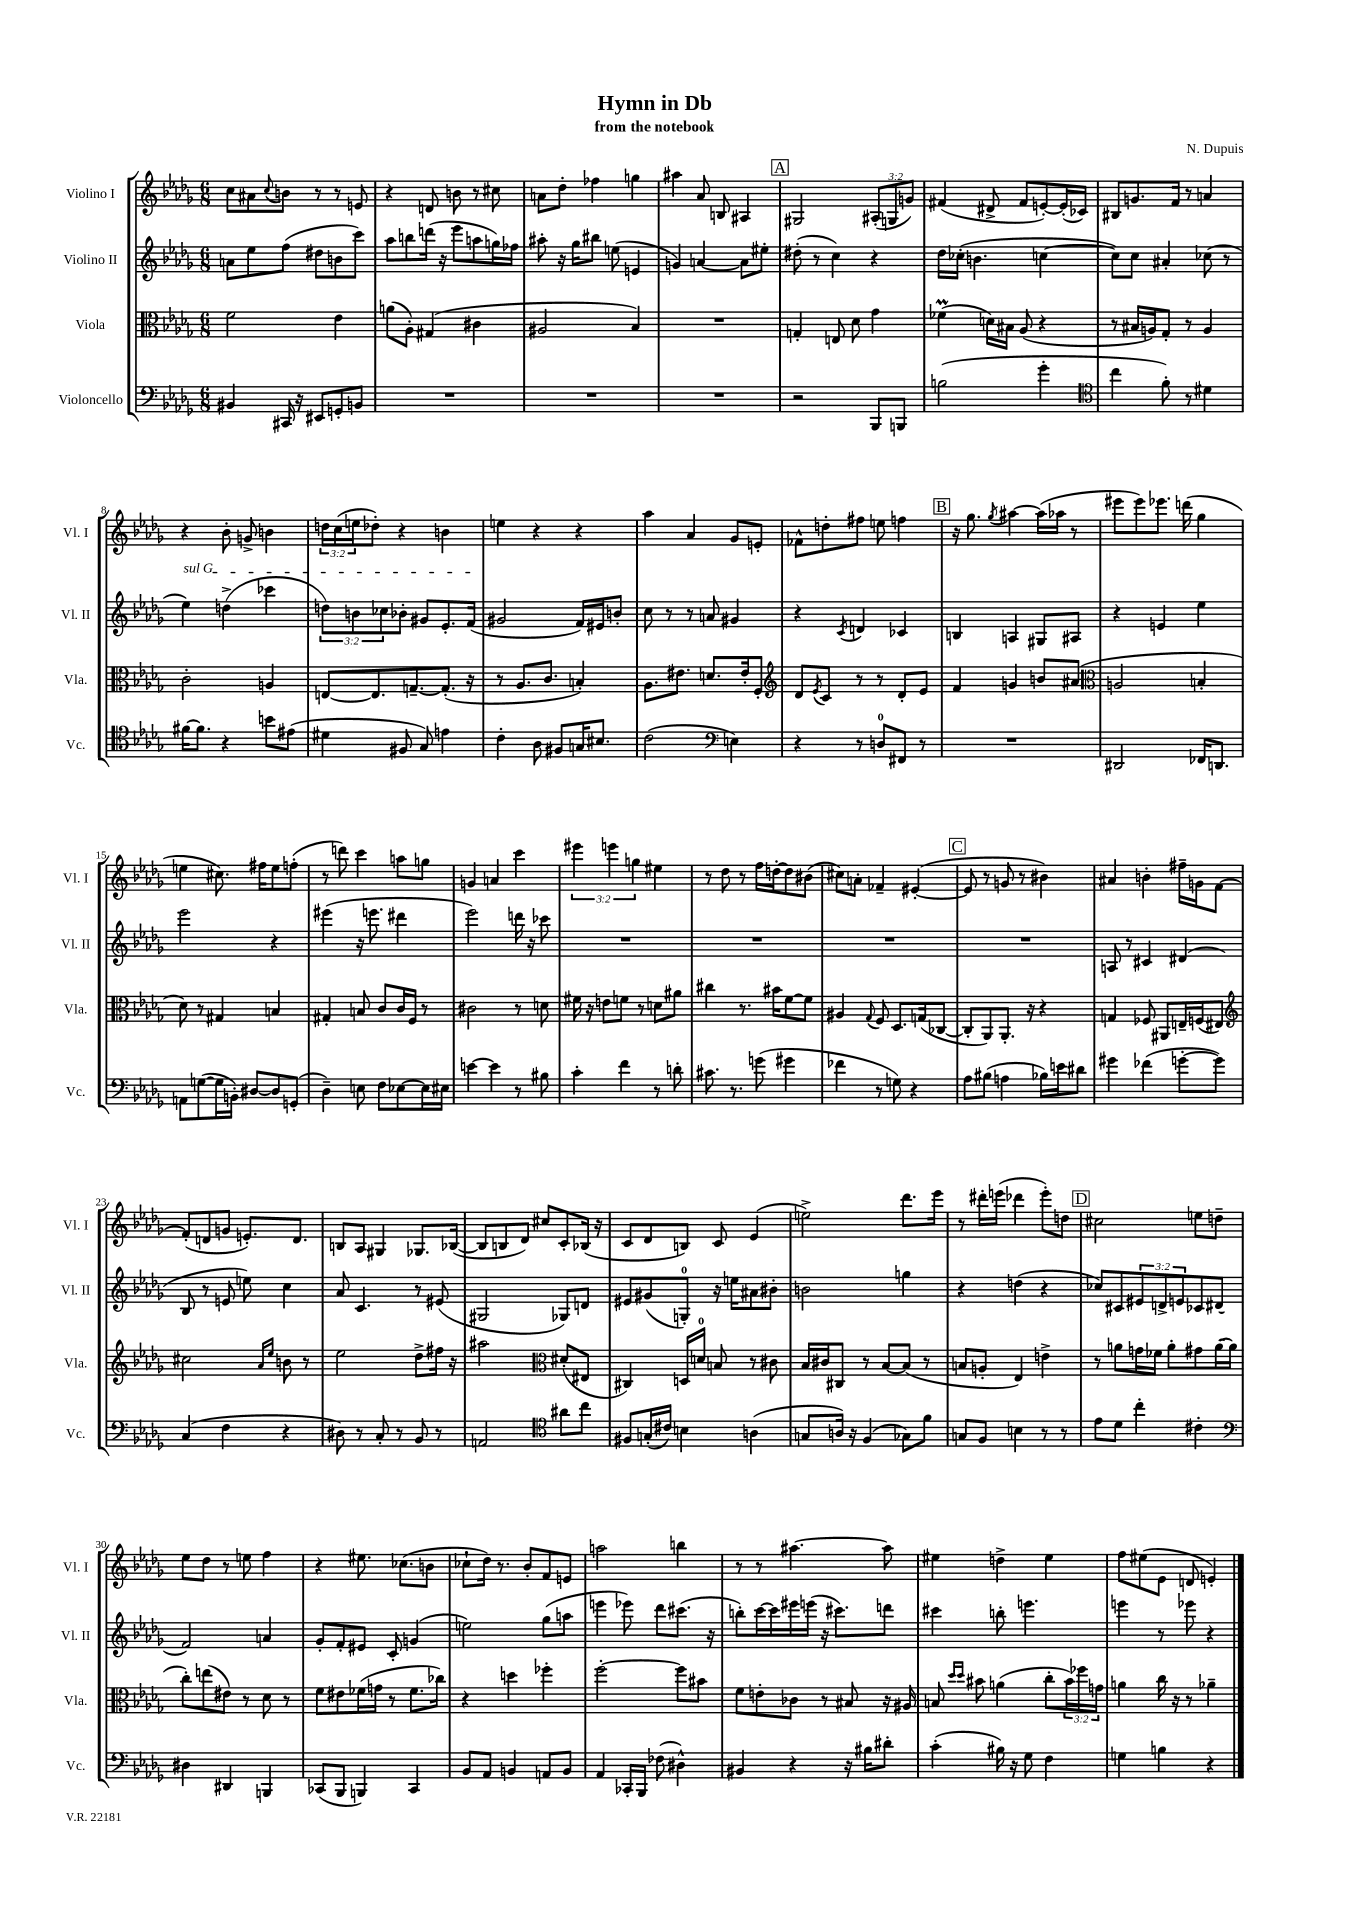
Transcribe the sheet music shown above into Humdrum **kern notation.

**kern	**kern	**kern	**kern
*part4	*part3	*part2	*part1
*staff4	*staff3	*staff2	*staff1
*I"Violoncello	*I"Viola	*I"Violino II	*I"Violino I
*I'Vc.	*I'Vla.	*I'Vl. II	*I'Vl. I
*clefF4	*clefC3	*clefG2	*clefG2
*k[b-e-a-d-g-]	*k[b-e-a-d-g-]	*k[b-e-a-d-g-]	*k[b-e-a-d-g-]
*M6/8	*M6/8	*M6/8	*M6/8
=1	=1	=1	=1
4BB#X/	2f\	8an\L	8cc\L
.	.	8ee-\	8a#X\
.	.	.	8qqcc/
16CC#X/	.	(8ff\J	8bn\J
16r	.	.	.
8EE#X/L	.	8dd#X\L	8r
8GGn'/	4e-\	8bn\	8r
8BBn/J	.	8ccc\J)	8en/
=2	=2	=2	=2
2.r	(8an\L	8aa-\L	4r
.	8A-'\J)	8bbn\	.
.	(4G#X/	(16dddn\Jk	8dn/
.	.	16r	.
.	.	8eee-\L	8bn\
.	4c#X\	8aan\	8r
.	.	16ggn\L)	8cc#X\
.	.	16ff-X\JJ	.
=3	=3	=3	=3
2.r	2A#X/	8aa#X'\	8an\L
.	.	16r	8dd-'\J
.	.	16gg-\KL	.
.	.	8bb#X\J	4ff-X\
.	.	(8een\	.
.	4B-/)	4en/	4ggn\
=4	=4	=4	=4
2.r	2.r	4gn/)	4aa#X\
.	.	[4an/	8a-/
.	.	.	8Bn/
.	.	8a\L]	4A#X/
.	.	8ee#X'\J	.
!!LO:REH:place=s1:t=A
=5	=5	=5	=5
2r	4Gn'/	(8dd#X'\	2G#X/
.	.	8r	.
.	8En/	4cc\)	.
.	8d-\	.	.
8BBB-/L	4g-\	4r	(12A#X'/L
.	.	.	12Gn/
8BBBn/J	.	.	.
.	.	.	12gn/J)
=6	=6	=6	=6
(2Bn\	(4f-XM\	16dd-\LL	(4f#X/
.	.	(16cc-X'\JJ	.
.	.	4.bn\	.
.	16dn\LL)	.	8d#X^/
.	16B#X\JJ	.	.
.	(8A-/	.	8f#/L
4g-'\	4r	[4ccn\	[8en'/)
.	.	.	(16e'/L]
.	.	.	16c-X/JJ)
=7	=7	=7	=7
*clefC4	*	*	*
4cc\	8r	8cc\L])	8B#X/L
.	16B#X/LL	8cc\J	8.gn/
.	16An/J)	.	.
8f'\)	8G-'/J	4a#X'/	.
.	.	.	16f/Jk
8r	8r	.	8r
4d#X\	4A/	(8cc-X\	4an/
.	.	8r	.
!!LO:LB:g=z
=8	=8	=8	=8
!	!	!LO:TX:a:i:t=sul G	!
[16f#X\KL	2c'\	4ee-\)	4r
8.f#\J]	.	.	.
4r	.	(4ddn^\	8b-'\
.	.	.	8gn^/
8bn\L	4An/	4ccc-X\	4bn\
(8e#X\J	.	.	.
=9	=9	=9	=9
4d#X\	[8En/L	12ddn\L)	24ddn\LL
.	.	.	(24cc\
.	.	12bn\	24een\J
.	8.E/]	.	8dd-X'\J)
.	.	12cc-X\	.
8F#X/	.	8b-X'\J	4r
.	[8.Gn~/	.	.
8G-/)	.	8g#X/L	.
4en\	(8.G'/J]	8.e-'/	4bn\
.	16r	(16f/Jk	.
=10	=10	=10	=10
4c'\	8r	2g#X/	4een\
.	8.A-/L	.	.
8A-\	.	.	4r
.	8.c/J	.	.
8F#X/L	.	.	.
16Gn/K	4Bn'/)	16f/LL)	4r
8.B#X/J	.	16e#X/J	.
.	.	8bn'/J	.
=11	=11	=11	=11
(2c\	8.A-\L	8cc\	4aa-\
.	.	8r	.
.	8.e#X\J	.	.
.	.	8r	4a-/
.	8.dn/L	8an/	.
*clefF4	*	*	*
4En\)	.	4g#X/	8g-/L
.	16e#'/k	.	.
.	8F'/J	.	8en'/J
=12	=12	=12	=12
*	*clefG2	*	*
4r	8d-/L	4r	8f-X^^\L
.	8qe-/	.	.
.	8c/J	.	8ddn'\
.	.	8qc/	.
8r	8r	4dn/	8ff#X\J
8Dn/L	8r	.	8een\
8FF#X/J	8d-'/L	4c-X/	4ffn\
8r	8e-/J	.	.
!!LO:REH:place=s1:t=B
=13	=13	=13	=13
2.r	4f/	4Bn/	16r
.	.	.	8.gg-\
.	.	.	8qgg-/
.	4gn/	4An/	[4aa#X\
.	8bn/L	8G#X/L	(16aa#\LL]
.	.	.	16aa-X\JJ
.	(8a#X/J	8A#X/J	8r
=14	=14	=14	=14
*	*clefC3	*	*
2DD#X/	2An/	4r	8eee#X\L
.	.	.	8eee#\)
.	.	4en/	8.eee-X\J
.	.	.	(16dddn\
16FF-X/KL	4Bn'/	4ee-\	4gg-\
8.DDn/J	.	.	.
!!LO:LB:g=z
=15	=15	=15	=15
8AAn\L	8d-\)	2eee-\	4een\
([8Gn\	8r	.	.
16G\L]	4G#X/	.	8.cc#X\)
16BBn'\JJ)	.	.	.
[8D#X/L	.	.	.
.	.	.	16ff#X\KL
8D#/]	4Bn/	4r	8ee\
(8GGn'/J	.	.	(8ffn'\J
=16	=16	=16	=16
4D-~\)	4G#X'/	(4eee#X\	8r
.	.	.	8dddn\)
8En\	8Bn/	16r	4ccc\
.	.	8.eeen\	.
8F\L	8c/L	.	.
[8E-X\	16c/L	4ddd#X\	8aan\L
.	16F/JJ	.	.
16E-\L]	8r	.	8ggn\J
16E#X\JJ	.	.	.
=17	=17	=17	=17
[4en\	2c#X\	2eee-\)	4gn/
4e\]	.	.	4an/
8r	8r	16dddn\	4ccc\
.	.	16r	.
8B#X\	8dn\	8ccc-X\	.
=18	=18	=18	=18
4c'\	16f#X\	2.r	6eee#X\
.	16r	.	.
.	8en\L	.	.
.	.	.	6eeen\
4f\	8fn\J	.	.
.	.	.	6ggn\
.	8r	.	.
8r	8dn\L	.	4ee#X\
8dn'\	8a#X\J	.	.
=19	=19	=19	=19
8.c#X\	4cc#X\	2.r	8r
.	.	.	8dd-\
8.r	.	.	.
.	8.r	.	8r
(8gn\	.	.	16ff\LL
.	16b#X\KL	.	[16ddn'\J
4g#X\	[8f\	.	8dd\]
.	8f\J]	.	(8b#X\J
=20	=20	=20	=20
4f-X\	4A#X/	2.r	8cc#X\L)
.	.	.	8an'\J
.	8qqG-/	.	.
8r	8F/	.	4f-X~/
8Gn\)	8.D-/L	.	.
4r	.	.	([4e#X'/
.	(16Gn/k	.	.
.	[8C-X/J	.	.
!!LO:REH:place=s1:t=C
=21	=21	=21	=21
8A-\L	8C-'/L]	2.r	8e#/]
(8B#X\J	8AA-/)	.	8r
4An\	8.AA-'/J	.	8gn/
.	.	.	8r
.	16r	.	.
16B-X\LL)	4r	.	4b#X\)
16en\J	.	.	.
8d#X\J	.	.	.
=22	=22	=22	=22
4g#X\	4Gn/	8An/	4a#X/
.	.	8r	.
(4f-X\	8F-X/	4c#X/	4bn'\
.	8AA#X/L	.	.
[8gn'\L	16En~/L	(4d#X/	16ff#X~\LL
.	(16Fn/J	.	16gn\J
8g\J])	8E#X/J)	.	[8f\J
!!LO:LB:g=z
=23	=23	=23	=23
*	*clefG2	*	*
(4C/	2cc#X\	8B-/	(8f'/L]
.	.	8r	8dn/
4F\	.	8en/	8gn/J
.	.	8een\)	8.en'/L)
.	16qqa-/LL	.	.
.	16qqee-/JJ	.	.
4r	8bn\	4cc\	.
.	.	.	8.d/J
.	8r	.	.
=24	=24	=24	=24
8D#X\)	2ee-\	8a-/	8Bn/L
8r	.	4.c/	8A-/J
8C'/	.	.	4G#X/
8r	.	.	.
8BB-/	8dd-^\L	8r	8.G-X/L
8r	16ff#X\Jk	(8e#X/	.
.	16r	.	([16B-X/Jk
=25	=25	=25	=25
2AAn/	2aa#X\	2G#X/	8B-/L]
.	.	.	8Bn/
.	.	.	8d-/J)
.	.	.	8cc#X/L
*clefC4	*clefC3	*	*
8a#X\L	(8d#X'/L	8G-X/L)	8c'/
8cc\J	8E#X/J	8dn/J	(16B-X/Jk
.	.	.	16r
=26	=26	=26	=26
8F#X/L	4C#X/)	8e#X/L	8c/L
(16Gn'/L	.	(8g#X/	8d-/
16c#X/JJ)	.	.	.
4Bn\	16Dn/LL	8Gn'/J)	8Bn/J)
.	16dn/JJ	.	.
.	8Bn/	16r	8c/
.	.	16een\KL	.
(4An\	8r	8a#X\	(4e-/
.	8c#X\	8b#X'\J	.
=27	=27	=27	=27
8Gn/L	16B-/LL	2bn\	2een^\)
.	16c#X/J	.	.
16An/Jk)	8C#X/J	.	.
16r	.	.	.
(4F/	8r	.	.
.	[8B-/L	.	.
8G-X\L)	(8B-/J]	4ggn\	8.ddd-\L
8f\J	8r	.	.
.	.	.	16eee-\Jk
=28	=28	=28	=28
8Gn/L	8Bn/L	4r	8r
8F/J	8An'/J	.	16ddd#X'\LL
.	.	.	(16eeen\JJ
4Bn\	4E-/)	(4ddn\	4ddd-X\
8r	4en^\	4r	8eee'\L)
8r	.	.	8ddn\J
!!LO:REH:place=s1:t=D
=29	=29	=29	=29
8e-\L	8r	8cc-X/L)	2cc#X\
8d-\J	8an\L	8c#X/	.
4cc'\	16gn\L	12e#X/	.
.	16f-X\JJ	.	.
.	.	12dn^/	.
.	8a'\L	.	.
.	.	12en/	.
4c#X'\	8g#X\	8c-X/	8een\L
.	([16a\L	(8d#X/J	8ddn~\J
.	16a\JJ]	.	.
!!LO:LB:g=z
=30	=30	=30	=30
*clefF4	*	*	*
4D#X\	8cc'\L)	2f/)	8ee-\L
.	(8een\	.	8dd-\J
4DD#X/	8e#X\J)	.	8r
.	8r	.	8een\
4BBBn/	8d-\	4an/	4ff\
.	8r	.	.
=31	=31	=31	=31
(8CC-X/L	8f\L	8g-'/L	4r
8BBB-/J	8e#X\	8f'/	.
4BBBn/)	(16f-X\L	8e#X/J	8.ee#X\
.	16gn\JJ	.	.
.	8r	8c'/	.
.	.	.	(8.cc-X\L
4CC-/	8.f-\L	(4gn/	.
.	.	.	8bn\J
.	16cc-X\Jk)	.	.
=32	=32	=32	=32
8BB-/L	4r	2een\)	8cc-X`\L
8AA-/J	.	.	16dd-\Jk)
.	.	.	8.r
4BBn/	4ddn\	.	.
.	.	.	8b-'/L
8AAn/L	4ff-X'\	(8gg-\L	8f/
8BB/J	.	8aan\J	8en/J
=33	=33	=33	=33
4AA-/	[2ff'\	4eeen\	2aan\
16CC-X'/LL	.	8eee-X\)	.
16BBB-/JJ	.	.	.
(8F-X\	.	8ddd-\L	.
4D#X^^\)	8ff\L]	(8.ccc#X\J	4bbn\
.	8b#X\J	.	.
.	.	16r	.
=34	=34	=34	=34
4BB#X/	8f\L	8bbn'\L)	8r
.	8en'\	[16ccc\L	8r
.	.	16ccc\]	.
4r	8c-X\J	16eee#X\	[4.aa#X\
.	.	(16eeen\JJ	.
.	8r	16r	.
.	.	8.ccc#X\L)	.
16r	8B#X/	.	.
16B#X\KL	.	.	.
8d#X'\J	16r	8dddn\J	8aa#\]
.	16A#X/	.	.
=35	=35	=35	=35
(4c'\	8Bn/	4ccc#X\	4ee#X\
.	16qqdd-/LL	.	.
.	16qqdd-/JJ	.	.
.	8b#X\	.	.
16B#X\)	(4an\	8bbn'\	4ddn^\
16r	.	.	.
8G-\	.	4.eeen\	.
4F\	8cc'\L	.	4ee#\
.	24b#\L)	.	.
.	24ff-X\	.	.
.	24gn\JJ	.	.
=36	=36	=36	=36
4Gn\	4an\	4eeen\	8ff\L
.	.	.	(8ee#X\
4Bn\	16cc\	8r	8e-\J
.	16r	.	.
.	8r	8eee-X\	8dn/
4r	4a-X~\	4r	4en'/)
==	==	==	==
*-	*-	*-	*-
